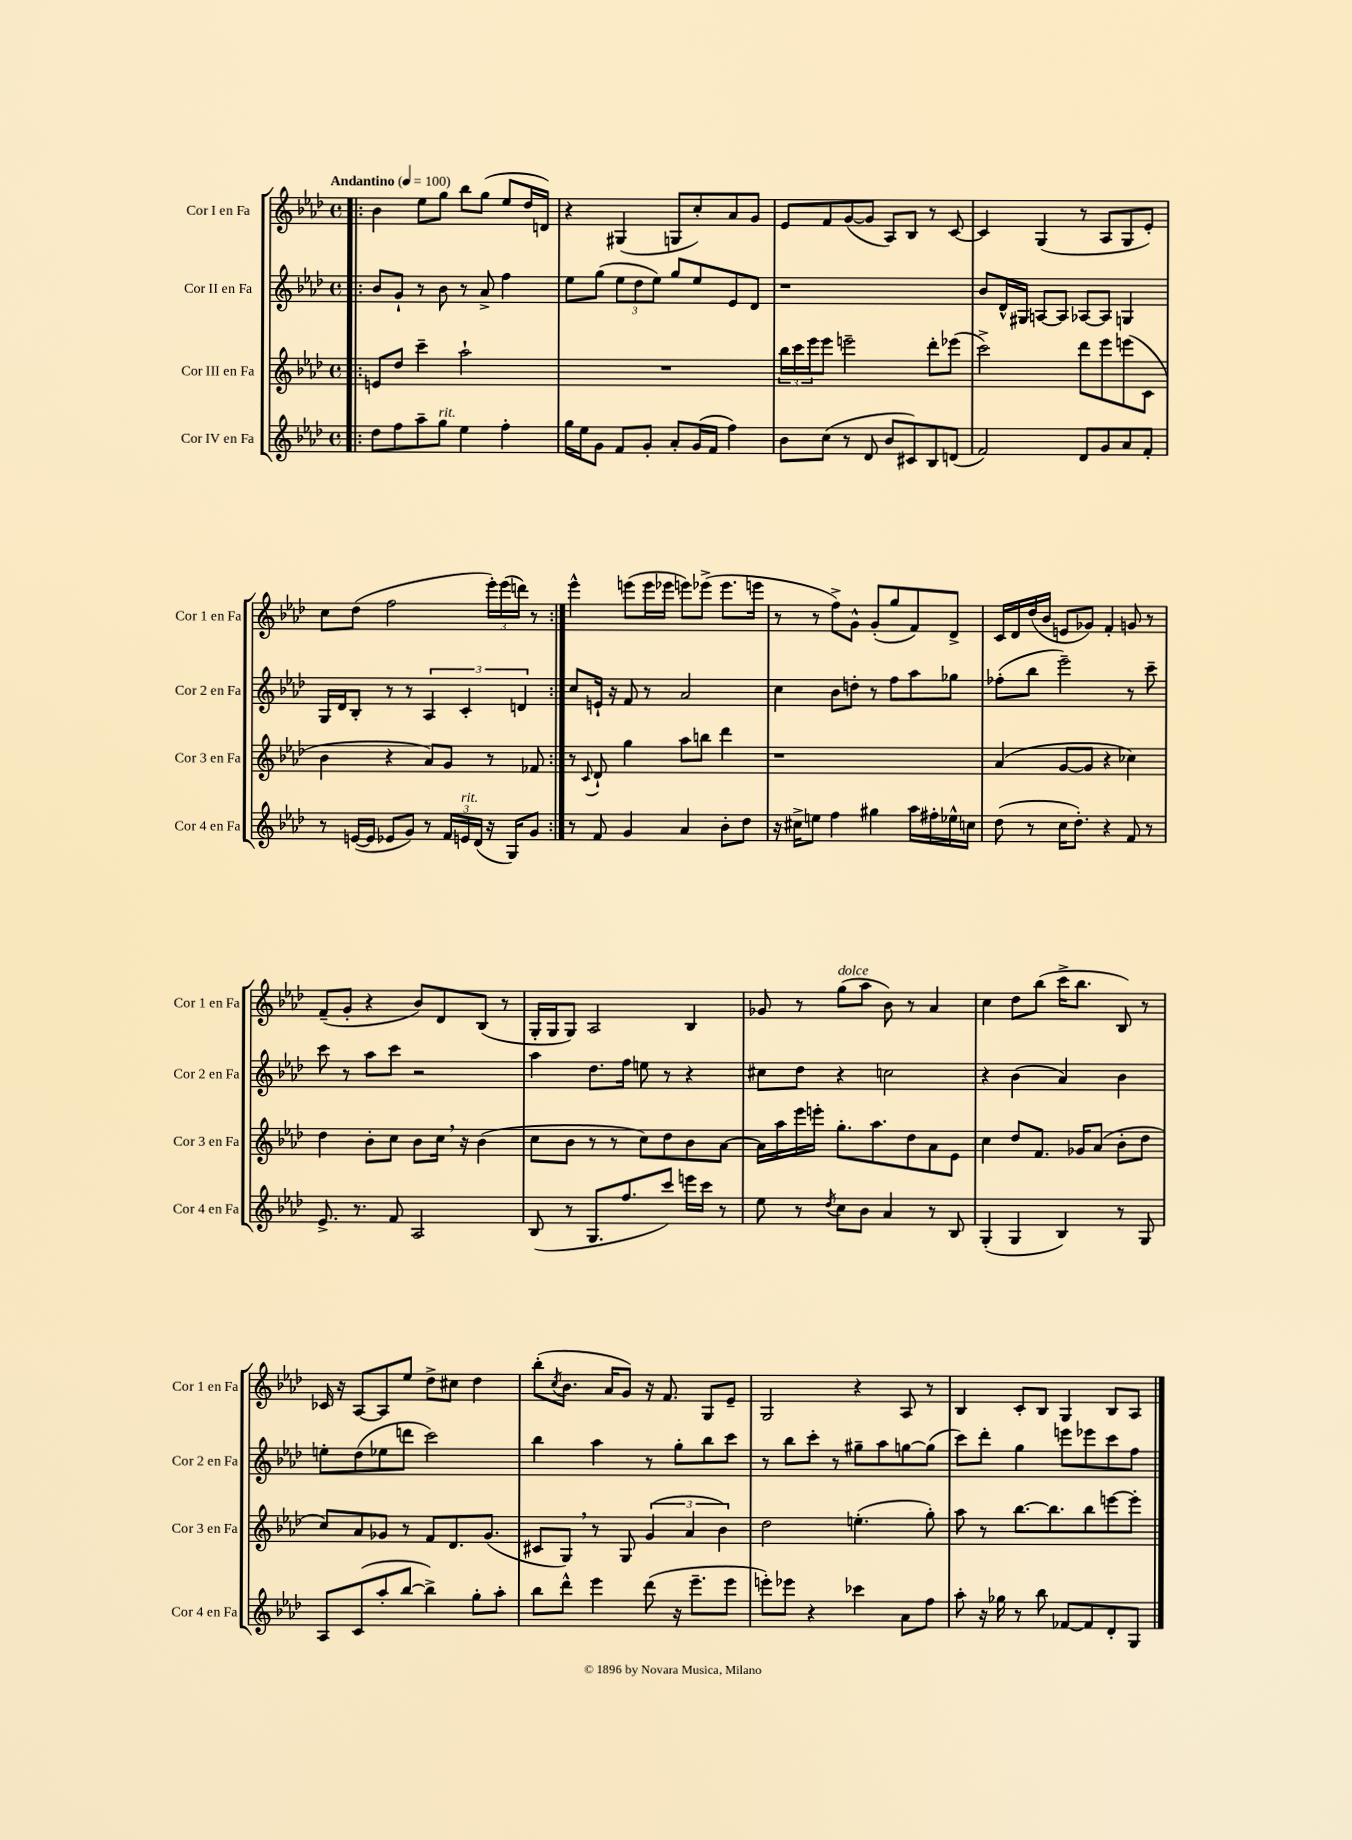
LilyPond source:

<<
\new StaffGroup <<
\new Staff = "s0" \with { instrumentName = "Cor I en Fa" shortInstrumentName = "Cor 1 en Fa" } {
    \clef treble \key aes \major \defaultTimeSignature \time 4/4 \tempo "Andantino" 4 = 100
    \repeat volta 2 { \bar ".|:" bes'4 ees''8 g''8 bes''8 g''8( ees''8 des''16 d'16) |
    r4 gis4( g8 c''8-.) aes'8 g'8 |
    ees'8 f'8 g'8~( g'8 aes8) bes8 r8 c'8~ |
    c'4 g4( r8 aes8 g8 ees'8-.) |
    c''8 des''8( f''2 \tuplet 3/2 { ees'''16-.) ees'''16( d'''16) } r8 | }
    ees'''4-^ e'''8( e'''16 ees'''16 e'''8) ees'''8->( ees'''8. e'''16 |
    r8 r8 f''8->) g'8-^ g'8-.( g''8 f'8) des'8-> |
    c'16 des'16 des''16( bes'16 e'8 ges'8) f'4-. g'8 r8 |
    f'8--( g'8-. r4 bes'8) des'8 bes8( r8 |
    g16-. g16 g8) aes2 bes4 |
    ges'8 r8 g''8^\markup { \italic "dolce" }( aes''8 bes'8) r8 aes'4 |
    c''4 des''8 bes''8( c'''16-> bes''8. bes8) r8 |
    ces'16 r16 aes8~ aes8 ees''8 des''8-> cis''8 des''4 |
    bes''8-.( \acciaccatura { c''8 } bes'8. aes'16 g'8) r16 f'8. g8 ees'8-- |
    g2 r4 aes8 r8 |
    bes4 c'8-. bes8 g4 bes8 aes8 \bar "|." |
}
\new Staff = "s1" \with { instrumentName = "Cor II en Fa" shortInstrumentName = "Cor 2 en Fa" } {
    \clef treble \key aes \major \defaultTimeSignature \time 4/4
    \repeat volta 2 { \bar ".|:" bes'8 g'8-! r8 bes'8 r8 aes'8-> f''4 |
    ees''8 g''8( \tuplet 3/2 { ees''8 des''8 ees''8) } g''8 ees''8 ees'8 des'8 |
    r1 |
    bes'8 des'16-^ gis16 a8~ a8 aes8~ aes8 g4 |
    g16 des'16 bes8-. r8 r8 \tuplet 3/2 { aes4 c'4-. d'4 } | }
    c''8 e'16-! r16 f'8 r8 aes'2 |
    c''4 bes'8 d''8-. r8 f''8 aes''8 ges''8 |
    fes''8-.( bes''8 ees'''2--) r8 c'''8-- |
    c'''8 r8 aes''8 c'''8 r2 |
    aes''4 des''8. f''16 e''8 r8 r4 |
    cis''8 des''8 r4 c''2 |
    r4 bes'4( aes'4) bes'4 |
    e''8-. des''8( ees''8 d'''8 c'''2) |
    bes''4 aes''4 r8 g''8-. bes''8 c'''8 |
    r8 bes''8 c'''8-. r8 gis''8-- aes''8 g''8~ g''8( |
    c'''8) des'''8-. g''4 e'''8 ees'''8 c'''8 f''8 \bar "|." |
}
\new Staff = "s2" \with { instrumentName = "Cor III en Fa" shortInstrumentName = "Cor 3 en Fa" } {
    \clef treble \key aes \major \defaultTimeSignature \time 4/4
    \repeat volta 2 { \bar ".|:" e'8 des''8 c'''4-- aes''2-! |
    R1 |
    \tuplet 3/2 { bes''16 c'''16 ees'''16 } ees'''8 e'''2-- des'''8-. ees'''8( |
    c'''2->) des'''8 ees'''8 e'''8( c'8 |
    bes'4 r4 aes'8) g'8 r8 fes'8 | }
    r8 \appoggiatura { c'8 } des'8-! g''4 aes''8 b''8 des'''4 |
    r1 |
    aes'4( g'8~ g'8 r4 ces''4) |
    des''4 bes'8-. c''8 bes'8 c''16 \breathe r16 bes'4( |
    c''8 bes'8 r8 r8 c''8) des''8 bes'8 aes'8~ |
    aes'16 aes''16 ees'''16 e'''16-. g''8.-. aes''8. des''8 aes'8 ees'8 |
    c''4 des''8 f'8. ges'16 aes'8( bes'8-. des''8 |
    c''8) aes'8 ges'8 r8 f'8 des'8. ges'8.( |
    cis'8 g8) \breathe r8 g8 \tuplet 3/2 { g'4( aes'4 bes'4) } |
    des''2 e''4.-.( g''8-.) |
    aes''8 r8 bes''8.~ bes''8. bes''8 e'''8~ e'''8-. \bar "|." |
}
\new Staff = "s3" \with { instrumentName = "Cor IV en Fa" shortInstrumentName = "Cor 4 en Fa" } {
    \clef treble \key aes \major \defaultTimeSignature \time 4/4
    \repeat volta 2 { \bar ".|:" des''8 f''8 aes''8-- g''8^\markup { \italic "rit." } ees''4 f''4-. |
    g''16 ees''16 g'8 f'8 g'8-. aes'8-. g'16( f'16 f''4) |
    bes'8 c''8( r8 des'8 bes'8 cis'8) bes8 d'8( |
    f'2) des'8 g'8 aes'8 f'8-. |
    r8 e'16~( e'16 ees'8 g'8) r8 \tuplet 3/2 { f'16 e'16^\markup { \italic "rit." } des'16( } r16 g16) g'8 | }
    r8 f'8 g'4 aes'4 bes'8-. des''8 |
    r16 cis''16-> e''8 f''4 gis''4 aes''16 fis''16-. ees''16-^ c''16 |
    des''8( r8 c''16 des''8.-.) r4 f'8 r8 |
    ees'8.-> r8. f'8 aes2 |
    bes8( r8 g8. f''8. c'''8) e'''16 c'''16 r8 |
    ees''8 r8 \acciaccatura { des''8 } c''8 bes'8 aes'4 r8 bes8 |
    g4-.( g4 bes4) r8 g8 |
    aes8 c'8( aes''8-. bes''8~ bes''4->) g''8-. aes''8-. |
    bes''8 des'''8-^ ees'''4 des'''8( r16 ees'''8.-- ees'''8 |
    e'''8-.) ees'''8 r4 ces'''4 aes'8 f''8 |
    aes''8-. r16 ges''16 r8 bes''8 fes'8~ fes'8 des'8-. g8 \bar "|." |
}
>>
>>
\layout { \context { \Score \remove "Bar_number_engraver" } }
